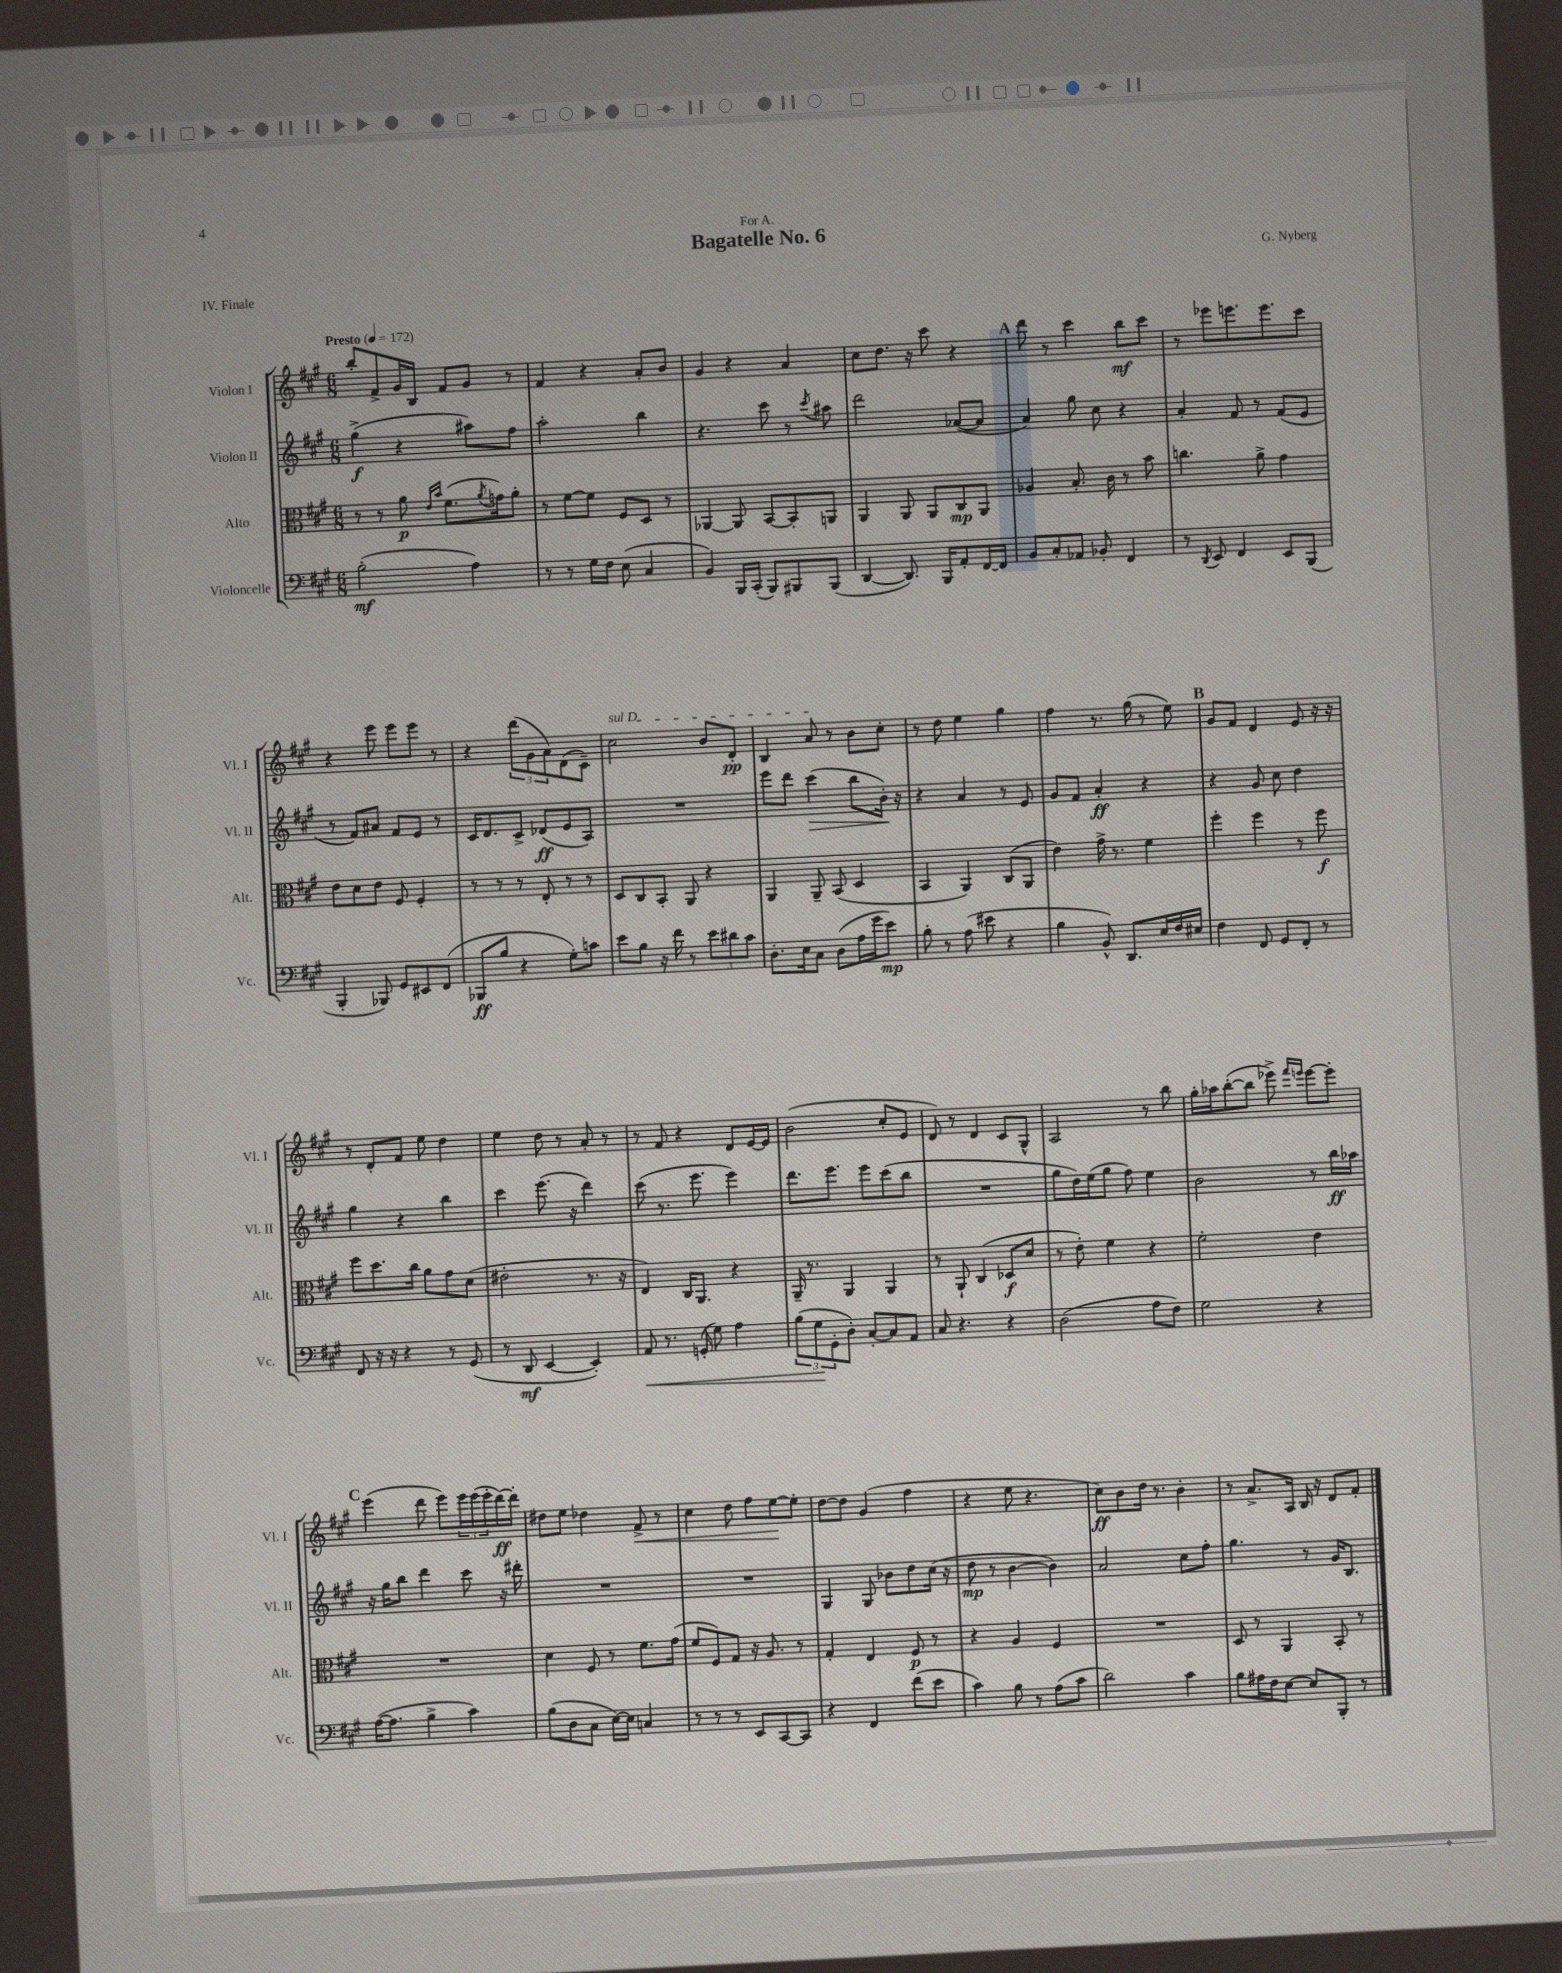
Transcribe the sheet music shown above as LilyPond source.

\header { title = "Bagatelle No. 6" composer = "G. Nyberg" dedication = "For A." piece = "IV. Finale" }
<<
\new StaffGroup <<
\new Staff = "s0" \with { instrumentName = "Violon I" shortInstrumentName = "Vl. I" } {
    \clef treble \key a \major \numericTimeSignature \time 6/8 \tempo "Presto" 4 = 172
    b''8-. fis'8-> gis'16 b16 fis'8 gis'8 r8 |
    fis'4 r4 a'8-. b'8 |
    gis'4 r4 a'4 |
    cis''8 d''8. r16 cis'''8 r4 |
    \mark \markup { \bold "A" } d'''8 r8 cis'''4 b''8\mf cis'''8 |
    r8 ees'''8 e'''8. e'''8. cis'''8 |
    r4 e'''8 e'''8 e'''8 r8 |
    r4 \tuplet 3/2 { d'''8( gis'8 a'8) } d'8( cis'8--) |
    \once \override TextSpanner.bound-details.left.text = \markup { \italic "sul D" } cis''2\startTextSpan b'8 d'8-.\pp |
    b4 a'8\stopTextSpan r8 b'8 cis''8-. |
    r8 d''8 e''4 gis''4 |
    fis''4 r8. gis''16( r8 e''8) |
    \mark \markup { \bold "B" } gis'8 fis'8 d'4 e'8 r16 r16 |
    r8 d'8-. fis'8 e''8 d''4 |
    e''4 d''8 r8 a'8-. r8 |
    r8 fis'8 r4 d'8 e'16~ e'16 |
    b'2( cis''8-. e'8 |
    d'8) r8 d'4 cis'8 gis8-^ |
    a2 r8 b''8 |
    gis''16-. aes''16 b''8~-.( b''8 ees'''8->) \grace { fis'''16 e'''16 } e'''8~ e'''8-. |
    \mark \markup { \bold "C" } e'''4( d'''8 e'''8) \tuplet 3/2 { e'''16 e'''16( e'''16-. } d'''16~\ff) d'''16-. |
    dis''8 e''8 des''4 fis'8->\< r8 |
    cis''4 d''8 fis''8 e''8~\! e''8-. |
    d''8~ d''8 gis'4( fis''4 |
    r4 e''8 r4. |
    cis''8\ff) b'8 d''16 r8. b'4-. |
    r8 a'8.-> a16 b16 r16 d'8 fis'8-. \bar "|." |
}
\new Staff = "s1" \with { instrumentName = "Violon II" shortInstrumentName = "Vl. II" } {
    \clef treble \key a \major \numericTimeSignature \time 6/8
    gis''4->\f( r4 ais''8) fis''8 |
    a''2-. b''4 |
    r4. cis'''8 r8 \acciaccatura { cis'''8 } ais''8 |
    d'''2 aes'8~( aes'8 |
    \mark \markup { \bold "A" } a'4) gis''8 cis''8 r4 |
    a'4-. fis'8 r8 fis'8( e'8 |
    r8 fis'8) ais'8 fis'8 e'8 r8 |
    cis'16 d'8. cis'8-> des'8\ff( e'8 a8) |
    R2. |
    e'''8 d'''8 cis'''4\>( b''8 b'16-.\!) r16 |
    r4 a'4 r8 e'8 |
    gis'8 fis'8 a'4-.\ff r4 |
    \mark \markup { \bold "B" } r4 gis'8 cis''8 d''4 |
    gis''4 r4 b''4 |
    cis'''4 e'''8.( r16 d'''4) |
    cis'''8( r8. e'''8. e'''4) |
    d'''8. e'''8. e'''8 cis'''8( b''8 |
    R2. |
    gis''8 d''16) e''16( gis''8 fis''8) e''4 |
    b'2 r8 b''16\ff aes''16 |
    \mark \markup { \bold "C" } r16 gis''16 b''8 d'''4 cis'''8 r16 dis'''16-. |
    R2. |
    R2. |
    gis4 gis8 bes'8 d''8 cis''16( r16 |
    d''8\mp r8 b'4~ b'4) |
    a'2 cis''8 fis''8-. |
    gis''4. r8 gis'16 b8. \bar "|." |
}
\new Staff = "s2" \with { instrumentName = "Alto" shortInstrumentName = "Alt." } {
    \clef alto \key a \major \numericTimeSignature \time 6/8
    r8 r8 a'8\p \grace { e'16 b'16 } fis'8.( \acciaccatura { a'8 } g'16) a'8-. |
    r8 fis'8~ fis'8 fis8 d8 r8 |
    aes,4~ aes,8 b,8~ b,8-. a,8 |
    a,4 a,8 a,8 cis8\mp a,8 |
    \mark \markup { \bold "A" } aes4 b8.-. cis'16 r8 b'8 |
    c''4. a'8-> gis'4 |
    e'8 d'8 e'8 fis8 fis4-. |
    r8 r8 r8 e8-. r8 r8 |
    d8 cis8 b,8-. a,8 r4 |
    a,4 a,8-- b,8( d4 |
    b,4 a,4) cis8( a,8 |
    e'4) gis'16-> r8. fis'4 |
    \mark \markup { \bold "B" } fis''4-. fis''4 r8 fis''8\f |
    fis''8 d''8. cis''16 a'8 gis'8 d'8( |
    eis'2-. r8. r16 |
    e4) cis16 a,8. r4 |
    a,16-- r8. a,4 a,4 |
    r8 a,8-! cis4( des8\f d'8 |
    r8 e'8-.) fis'4 r4 |
    fis'2-. e'4 |
    \mark \markup { \bold "C" } R2. |
    d'4 fis8 r8 fis'8. gis'16( |
    fis'8 fis8) gis8 r16 a8. r8 |
    gis4-. e4 fis8\p r8 |
    r4 a4 fis4 |
    R2. |
    d8 r8 a,4 b,8-. r8 \bar "|." |
}
\new Staff = "s3" \with { instrumentName = "Violoncelle" shortInstrumentName = "Vc." } {
    \clef bass \key a \major \numericTimeSignature \time 6/8
    b2-.\mf( a4) |
    r8 r8 gis16 fis16 e8( cis4 |
    b,4) b,,16 cis,16-.( b,,8) bis,,8 bis,,8( |
    d,4~ d,8.) b,,16 a,8-. fis,16~ fis,16 |
    \mark \markup { \bold "A" } b,8 cis8-. aes,8 bes,8-. fis,4 |
    r8 \acciaccatura { d,8 } e,8 fis,4 e,8 b,,8( |
    b,,4-. bes,,8) gis,8 eis,8 fis,8( |
    bes,,8\ff b8 r4 gis8-.) c'8 |
    e'8 b8 r16 fis'16 r8 \tuplet 3/2 { e'8 dis'8 cis'8 } |
    d8.-. e16 cis8 d8( a16 gis'16 e'8\mp) |
    b8-. r8 a8( eis'8 r4 |
    b4 b,8-^) d,8. e16 fis16 eis16 |
    \mark \markup { \bold "B" } fis4 fis,8 gis,8 fis,8-. r8 |
    fis,8 r16 r16 r4 r8 gis,8( |
    r8 d,8\mf e,4~ e,4-.) |
    a,8\< r8. g,16-.( gis8) a4 |
    \tuplet 3/2 { b8( gis8\! gis,8-. } d8-.) cis8~-. cis8 a,8 |
    cis8 r4. r4 |
    d2( a8 fis8) |
    gis2 r4 |
    \mark \markup { \bold "C" } a16~( a8. b4-> cis'4) |
    b8( d8 cis8 e16~) e16 c4 |
    r8 r8 r8 e,8 cis,8~ cis,8 |
    r4 fis,4 fis'8( e'8 |
    cis'4) b8 r8 a8( cis'8 |
    d'2) cis'4 |
    b8 ais16 fis16 e8~ e8 b,,8-. r8 \bar "|." |
}
>>
>>
\layout { \context { \Score \remove "Bar_number_engraver" } }
